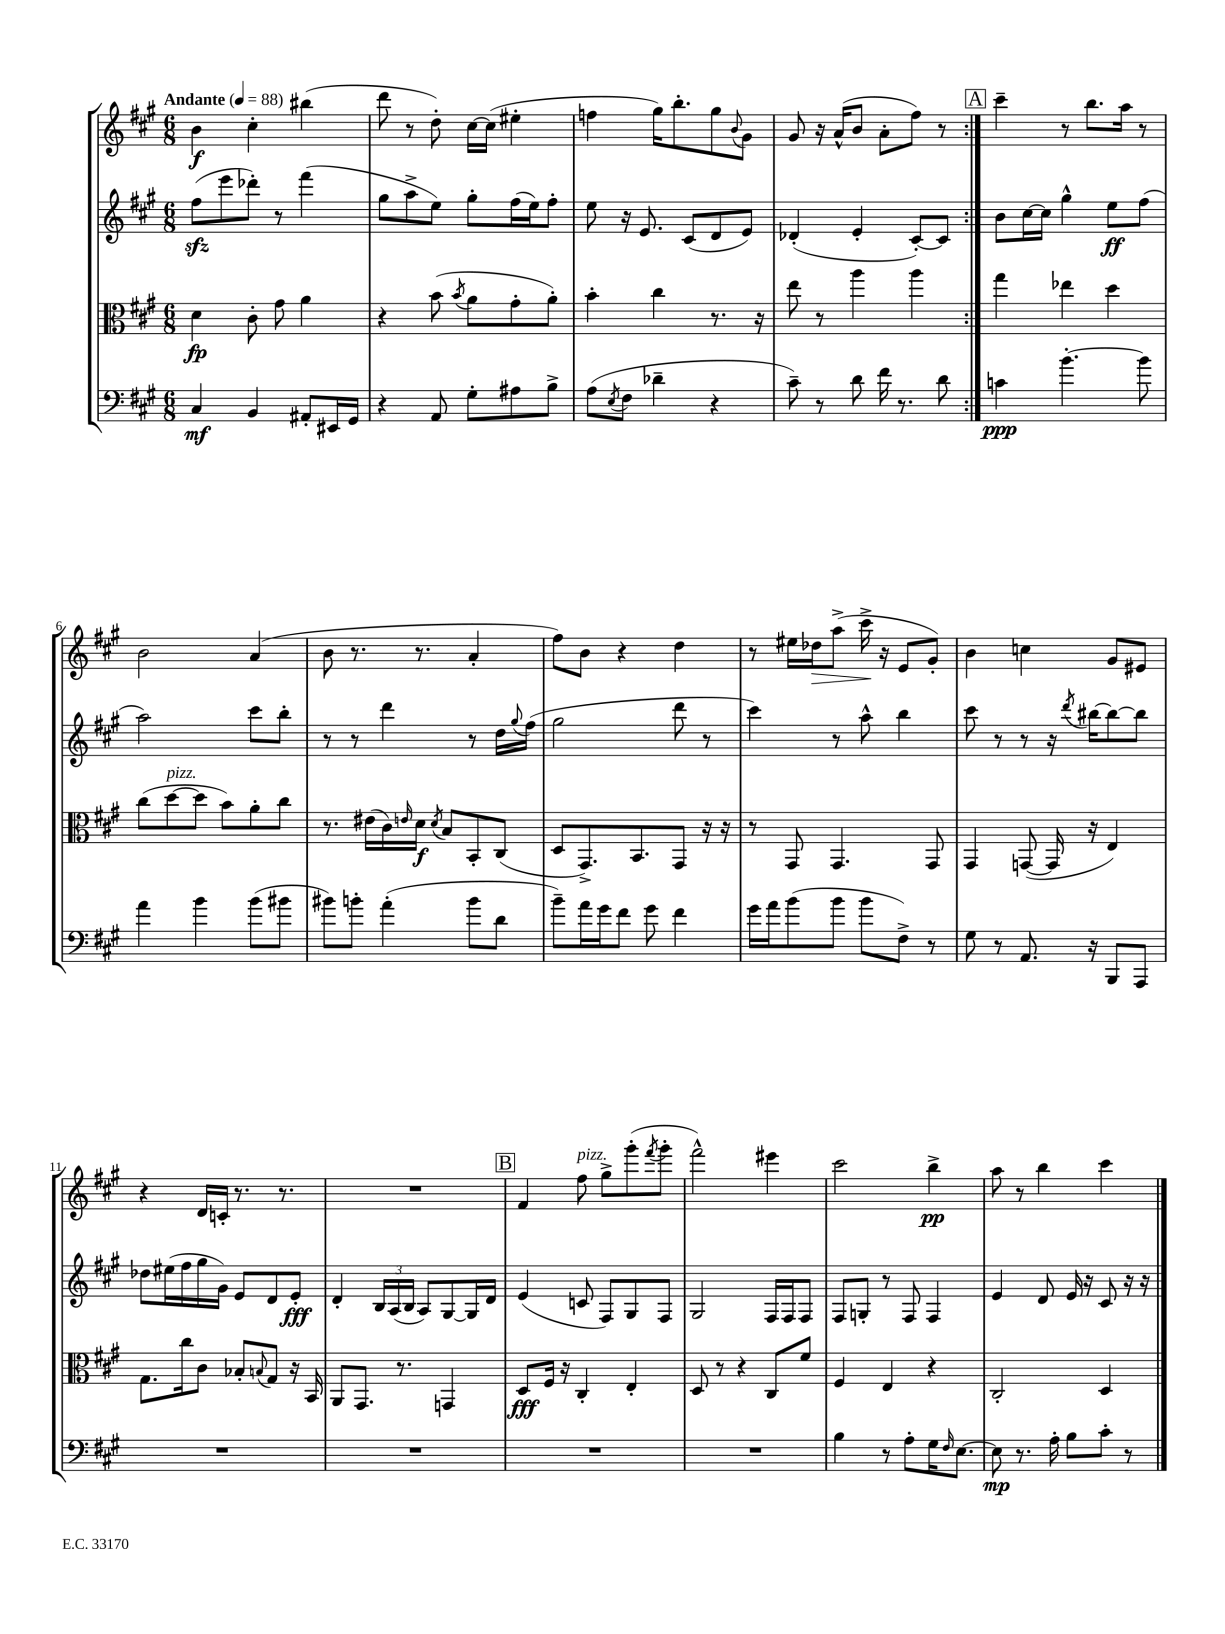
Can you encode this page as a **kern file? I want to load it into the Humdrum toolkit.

**kern	**dynam	**kern	**dynam	**kern	**dynam	**kern	**dynam
*part4	*part4	*part3	*part3	*part2	*part2	*part1	*part1
*staff4	*staff4	*staff3	*staff3	*staff2	*staff2	*staff1	*staff1
*clefF4	*	*clefC3	*	*clefG2	*	*clefG2	*
*k[f#c#g#]	*	*k[f#c#g#]	*	*k[f#c#g#]	*	*k[f#c#g#]	*
*M6/8	*	*M6/8	*	*M6/8	*	*M6/8	*
*MM88	*	*MM88	*	*MM88	*	*MM88	*
=1	=1	=1	=1	=1	=1	=1	=1
!	!	!	!	!	!	!LO:TX:a:B:t=Andante	!
4C#/	mf	4d\	fp	(8ff#zz\L	.	4b\	f
.	.	.	.	8eee\	.	.	.
4BB/	.	8c#'\	.	8ddd-X'\J)	.	4cc#'\	.
.	.	8g#\	.	8r	.	.	.
8AA#X'/L	.	4a\	.	(4fff#\	.	(4bb#X\	.
16EE#X/L	.	.	.	.	.	.	.
16GG#/JJ	.	.	.	.	.	.	.
=2	=2	=2	=2	=2	=2	=2	=2
4r	.	4r	.	8gg#\L	.	8ddd\	.
.	.	.	.	8aa^\	.	8r	.
8AA/	.	(8b\	.	8ee\J)	.	8dd'\)	.
.	.	8qb/	.	.	.	.	.
8G#'\L	.	8a\L	.	8gg#'\L	.	[16cc#\LL	.
.	.	.	.	.	.	(16cc#\JJ]	.
8A#X\	.	8g#'\	.	(16ff#\L	.	4ee#X'\	.
.	.	.	.	16ee\J)	.	.	.
8B^\J	.	8a'\J)	.	8ff#'\J	.	.	.
=3	=3	=3	=3	=3	=3	=3	=3
(8A\L	.	4b'\	.	8ee\	.	4ffn\	.
8qE/	.	.	.	.	.	.	.
8F#\J	.	.	.	16r	.	.	.
.	.	.	.	8.e/	.	.	.
4d-X~\	.	4cc#\	.	.	.	16gg#\KL)	.
.	.	.	.	.	.	8.bb'\	.
.	.	.	.	(8c#/L	.	.	.
4r	.	8.r	.	8d/	.	8gg#\	.
.	.	.	.	.	.	8qqb/	.
.	.	.	.	8e/J)	.	8g#\J	.
.	.	16r	.	.	.	.	.
=4	=4	=4	=4	=4	=4	=4	=4
8c#~\)	.	8ee\	.	(4d-X'/	.	8g#/	.
8r	.	8r	.	.	.	16r	.
.	.	.	.	.	.	(16a^^/KL	.
8d\	.	4aa\	.	4e'/	.	8b/J	.
16f#\	.	.	.	.	.	8a'\L	.
8.r	.	.	.	.	.	.	.
.	.	4aa\	.	[8c#'/L)	.	8ff#\J)	.
8d\	.	.	.	8c#/J]	.	8r	.
!!LO:REH:place=s1:t=A
=5:|!	=5:|!	=5:|!	=5:|!	=5:|!	=5:|!	=5:|!	=5:|!
4cn\	ppp	4gg#\	.	8b\L	.	4ccc#~\	.
.	.	.	.	[16cc#\L	.	.	.
.	.	.	.	16cc#\JJ]	.	.	.
[4.b'\	.	4ee-X\	.	4gg#^^\	.	8r	.
.	.	.	.	.	.	8.bb\L	.
.	.	4dd\	.	8ee\L	ff	.	.
.	.	.	.	.	.	16aa\Jk	.
8b\]	.	.	.	(8ff#\J	.	8r	.
!!LO:LB:g=z
=6	=6	=6	=6	=6	=6	=6	=6
4a\	.	(8cc#\L	.	2aa\)	.	2b\	.
!	!	!LO:TX:a:i:t=pizz.	!	!	!	!	!
.	.	[8dd\	.	.	.	.	.
4b\	.	8dd\J]	.	.	.	.	.
.	.	8b\L)	.	.	.	.	.
(8b\L	.	8a'\	.	8ccc#\L	.	(4a/	.
8b#X\J	.	8cc#\J	.	8bb'\J	.	.	.
=7	=7	=7	=7	=7	=7	=7	=7
8b#X\L)	.	8.r	.	8r	.	8b\	.
8bn'\J	.	.	.	8r	.	8.r	.
.	.	(16e#X\LL	.	.	.	.	.
(4a'\	.	16c#\)	.	4ddd\	.	.	.
.	.	16qqen/	.	.	.	.	.
.	.	16d\JJ	f	.	.	8.r	.
.	.	8qd/	.	.	.	.	.
.	.	8B/L	.	.	.	.	.
8b\L	.	8BB'/	.	8r	.	4a'/	.
8d\J	.	(8C#/J	.	16dd\LL	.	.	.
.	.	.	.	8qqgg#/	.	.	.
.	.	.	.	(16ff#\JJ	.	.	.
=8	=8	=8	=8	=8	=8	=8	=8
8b~\L)	.	8D/L	.	2gg#\	.	8ff#\L)	.
16a\L	.	8.GG#^/)	.	.	.	8b\J	.
16g#\J	.	.	.	.	.	.	.
8f#\J	.	.	.	.	.	4r	.
.	.	8.BB/	.	.	.	.	.
8g#\	.	.	.	.	.	.	.
4f#\	.	8GG#/J	.	8ddd\	.	4dd\	.
.	.	16r	.	8r	.	.	.
.	.	16r	.	.	.	.	.
=9	=9	=9	=9	=9	=9	=9	=9
16g#\LL	.	8r	.	4ccc#\)	.	8r	.
16a\J	.	.	.	.	.	.	.
(8b\	.	8GG#/	.	.	.	16ee#X\LL	.
!	!	!	!	!	!	!	!LO:HP:b
.	.	.	.	.	.	16dd-X\J	>
8b\J	.	4.GG#/	.	8r	.	(8aa^\J	.
8b\L	.	.	.	8aa^^\	.	16ccc#^\	.
.	.	.	.	.	.	16r	]
8F#^\J)	.	.	.	4bb\	.	8e/L	.
8r	.	8GG#/	.	.	.	8g#'/J)	.
=10	=10	=10	=10	=10	=10	=10	=10
8G#\	.	4GG#/	.	8ccc#\	.	4b\	.
8r	.	.	.	8r	.	.	.
8.AA/	.	([8GGn/	.	8r	.	4ccn\	.
.	.	16GG/]	.	16r	.	.	.
.	.	.	.	8qddd/	.	.	.
16r	.	16r	.	[16bb#X\KL	.	.	.
8BBB/L	.	4E/)	.	8bb#\_	.	8g#/L	.
8AAA/J	.	.	.	8bb#\J]	.	8e#X/J	.
!!LO:LB:g=z
=11	=11	=11	=11	=11	=11	=11	=11
2.r	.	8.G#\L	.	8dd-X\L	.	4r	.
.	.	.	.	(16ee#X\L	.	.	.
.	.	16cc#\k	.	16ff#\	.	.	.
.	.	8c#\J	.	16gg#\	.	16d/LL	.
.	.	.	.	16g#\JJ)	.	16cn'/JJ	.
.	.	8B-X'/L	.	8e/L	.	8.r	.
.	.	8qqBn/	.	.	.	.	.
.	.	8G#/J	.	8d/	.	.	.
.	.	.	.	.	.	8.r	.
.	.	16r	.	8e'/J	fff	.	.
.	.	16BB/	.	.	.	.	.
=12	=12	=12	=12	=12	=12	=12	=12
2.r	.	8AA/L	.	4d'/	.	2.r	.
.	.	8.GG#/J	.	.	.	.	.
.	.	.	.	24B/LL	.	.	.
.	.	.	.	(24A/	.	.	.
.	.	8.r	.	.	.	.	.
.	.	.	.	24B/JJ	.	.	.
.	.	.	.	8A/L)	.	.	.
.	.	4GGn/	.	[8G#/	.	.	.
.	.	.	.	16G#/L]	.	.	.
.	.	.	.	16d/JJ	.	.	.
!!LO:REH:place=s1:t=B
=13	=13	=13	=13	=13	=13	=13	=13
2.r	.	8D/L	fff	(4e/	.	4f#/	.
.	.	16F#/Jk	.	.	.	.	.
.	.	16r	.	.	.	.	.
!	!	!	!	!	!	!LO:TX:a:i:t=pizz.	!
.	.	4C#'/	.	8cn/	.	8ff#\	.
.	.	.	.	8F#/L)	.	8gg#^\L	.
.	.	4E'/	.	8G#/	.	(8ggg#'\	.
.	.	.	.	.	.	8qfff#/	.
.	.	.	.	8F#/J	.	8ggg#'\J	.
=14	=14	=14	=14	=14	=14	=14	=14
2.r	.	8D/	.	2G#/	.	2fff#^^\)	.
.	.	8r	.	.	.	.	.
.	.	4r	.	.	.	.	.
.	.	8C#/L	.	16F#/LL	.	4eee#X\	.
.	.	.	.	16F#/J	.	.	.
.	.	8f#/J	.	8F#/J	.	.	.
=15	=15	=15	=15	=15	=15	=15	=15
4B\	.	4F#/	.	8F#/L	.	2ccc#\	.
.	.	.	.	8Gn'/J	.	.	.
8r	.	4E/	.	8r	.	.	.
8A'\L	.	.	.	8F#/	.	.	.
16G#\K	.	4r	.	4F#/	.	4bb^\	pp
16qqF#/	.	.	.	.	.	.	.
[8.E\J	.	.	.	.	.	.	.
=16	=16	=16	=16	=16	=16	=16	=16
8E\]	mp	2C#'/	.	4e/	.	8aa\	.
8.r	.	.	.	.	.	8r	.
.	.	.	.	8d/	.	4bb\	.
16A'\	.	.	.	.	.	.	.
8B\L	.	.	.	16e/	.	.	.
.	.	.	.	16r	.	.	.
8c#'\J	.	4D/	.	8c#/	.	4ccc#\	.
8r	.	.	.	16r	.	.	.
.	.	.	.	16r	.	.	.
==	==	==	==	==	==	==	==
*-	*-	*-	*-	*-	*-	*-	*-
